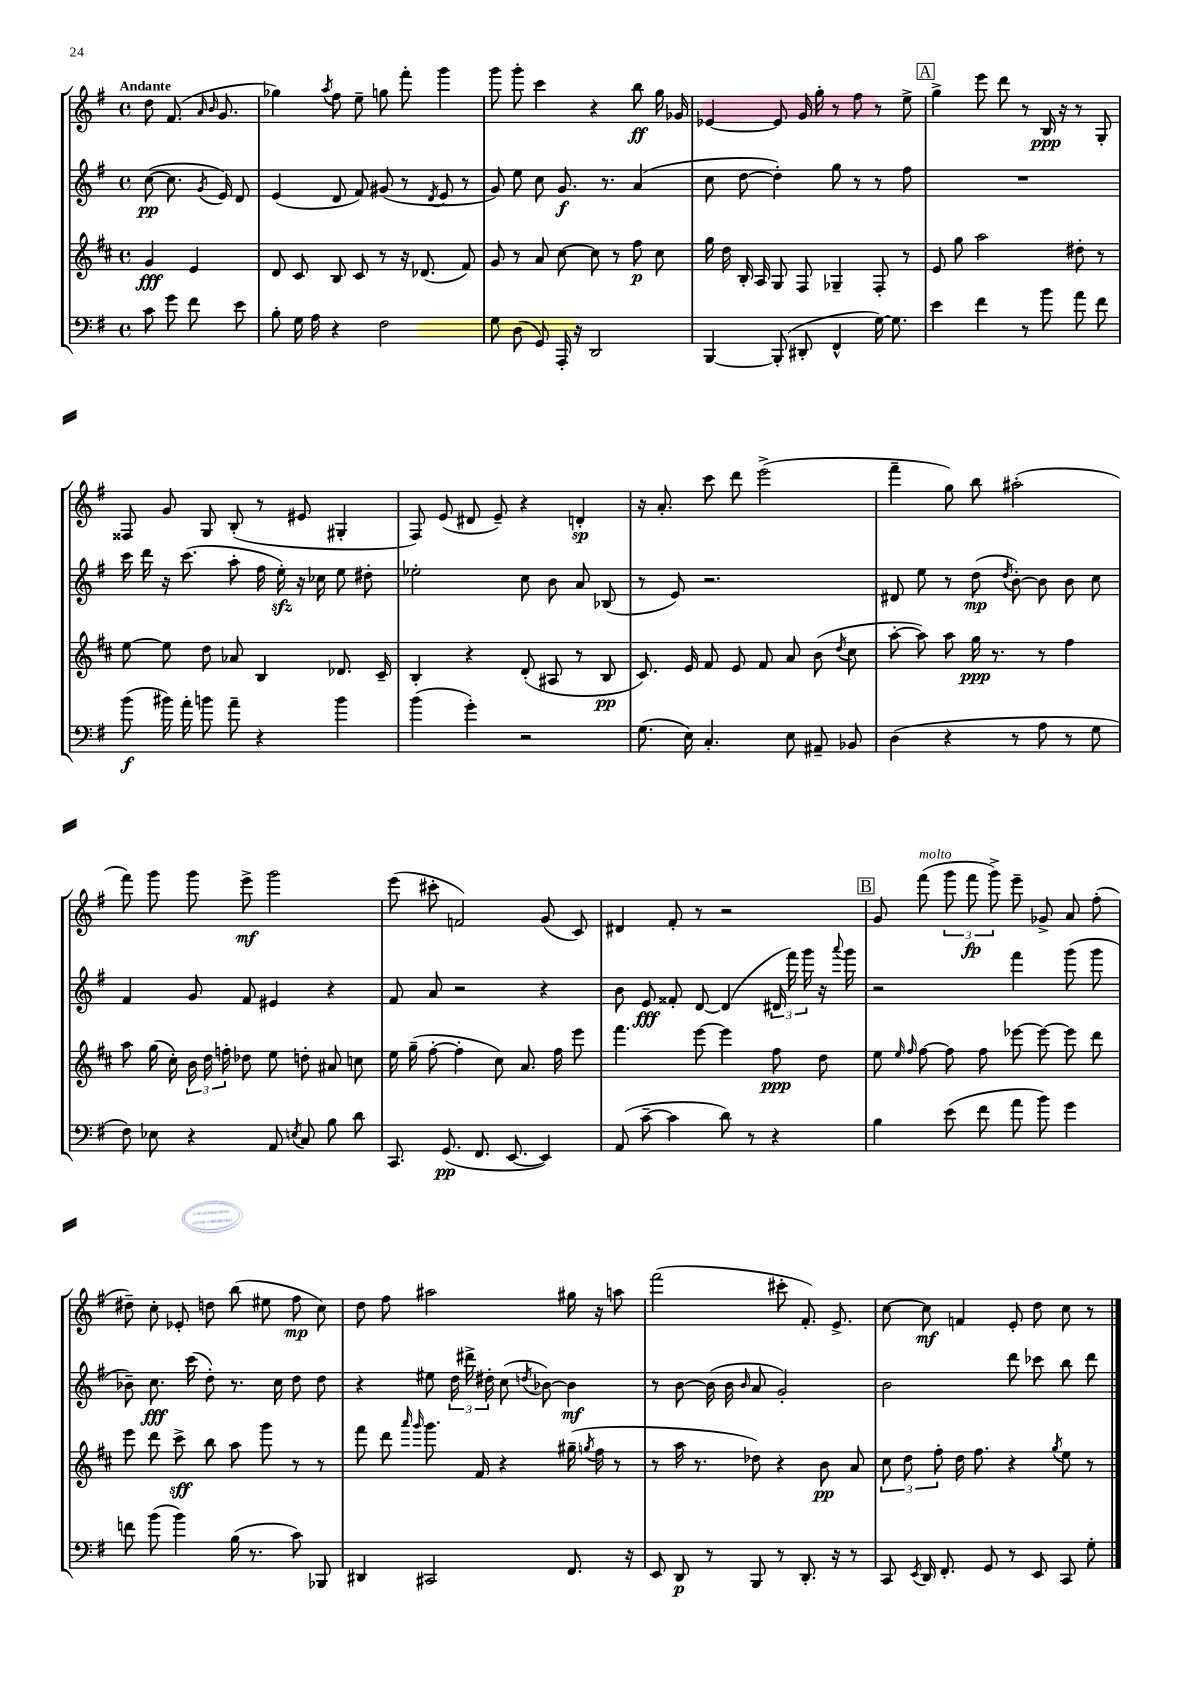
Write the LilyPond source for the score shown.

<<
\new StaffGroup <<
\new Staff = "s0" {
    \clef treble \key g \major \defaultTimeSignature \time 4/4 \partial 2 \tempo "Andante"
    \autoBeamOff d''8 fis'8.( \grace { a'16 b'16 } g'8. |
    ges''4) \acciaccatura { a''8 } fis''8 e''8-- g''8 fis'''8-. g'''4 |
    g'''8 g'''8-. c'''4 r4 b''8\ff g''16 ges'16 |
    ees'4~ ees'8 g'16 g''16-. r8 fis''8 r8 e''8-> |
    \mark \markup { \box "A" } g''4-> e'''8 d'''8 r8 b16\ppp r16 r8 g8-. |
    fisis8 g'8 g8 b8-.( r8 eis'8 gis4-. |
    fis8) e'8( dis'8 e'8--) r4 d'4-.\sp |
    r16 a'8.-. c'''8 d'''8 e'''2->( |
    fis'''4-- g''8) b''8 ais''2-.( |
    fis'''8) g'''8 g'''8 e'''8->\mf g'''2 |
    e'''8( cis'''8-. f'2) g'8( c'8) |
    dis'4 fis'8-. r8 r2 |
    \mark \markup { \box "B" } g'8 fis'''8^\markup { \italic "molto" }( \tuplet 3/2 { g'''8 fis'''8\fp g'''8->) } e'''8-- ges'8-> a'8 fis''8-.( |
    dis''8--) c''8-. ees'8-. d''8 b''8( eis''8 fis''8\mp c''8) |
    d''8 fis''8 ais''2 gis''16 r16 a''8 |
    fis'''2( cis'''8-. fis'8.-.) e'8.-> |
    c''8~ c''8\mf f'4 e'8-. d''8 c''8 r8 \bar "|." |
}
\new Staff = "s1" {
    \clef treble \key g \major \defaultTimeSignature \time 4/4 \partial 2
    \autoBeamOff c''8~\pp( c''8. \acciaccatura { g'8 } e'16) d'8 |
    e'4( d'8 fis'8) gis'8( r8 \acciaccatura { d'8 } e'8 r8 |
    g'8) e''8 c''8 g'8.\f r8. a'4( |
    c''8 d''8~ d''4-.) g''8 r8 r8 fis''8 |
    \mark \markup { \box "A" } R1 |
    c'''16 d'''16 r16 c'''8.( a''8-. fis''16 e''16-.\sfz) r16 ces''16 e''8 dis''8-. |
    ees''2-. c''8 b'8 a'8 bes8( |
    r8 e'8) r2. |
    dis'8 e''8 r8 d''8\mp( \acciaccatura { d''8 } b'8~-.) b'8 b'8 c''8 |
    fis'4 g'8 fis'8 eis'4 r4 |
    fis'8 a'8 r2 r4 |
    b'8 e'8\fff fisis'8-. d'8~ d'4( \tuplet 3/2 { dis'16 fis'''16) g'''16 } r16 \appoggiatura { a'''8 } g'''16 |
    \mark \markup { \box "B" } r2 fis'''4 g'''8( g'''8 |
    bes'8--) c''8.\fff c'''16( d''8-.) r8. c''16 d''8 d''8 |
    r4 eis''8 \tuplet 3/2 { d''16 dis'''16-> dis''16-. } c''8( \acciaccatura { d''8 } bes'8~) bes'4\mf |
    r8 b'8~ b'16( b'16 \grace { b'16 } a'8 g'2-.) |
    b'2 d'''8 ces'''8 b''8 d'''8 \bar "|." |
}
\new Staff = "s2" {
    \clef treble \key d \major \defaultTimeSignature \time 4/4 \partial 2
    \autoBeamOff g'4\fff e'4 |
    d'8 cis'8 b8 cis'8 r8 r16 des'8.( fis'8) |
    g'8 r8 a'8 cis''8~ cis''8 r8 fis''8\p cis''8 |
    g''16 d''16 b16-. a16 g8 fis8 ges4-- fis8-. r8 |
    \mark \markup { \box "A" } e'8 g''8 a''2 dis''8-. r8 |
    e''8~ e''8 d''8 aes'8 b4 des'8. cis'16-- |
    b4-. r4 d'8-.( ais8 r8 b8\pp |
    cis'8.) e'16 fis'8 e'8 fis'8 a'8 b'8( \acciaccatura { d''8 } cis''8 |
    a''8~-. a''8) a''8 g''16\ppp r8. r8 fis''4 |
    a''8 g''16( cis''16-.) \tuplet 3/2 { b'16 d''16 f''16-. } des''8 e''8 d''8-. ais'8 c''8 |
    e''16 g''16--( fis''8~-. fis''4-. cis''8) a'8. fis''16 e'''8 |
    fis'''4. e'''8~ e'''4 fis''8\ppp d''8 |
    \mark \markup { \box "B" } e''8 \grace { e''16 fis''16 } fis''8~ fis''8 fis''8 ees'''8~ ees'''8~ ees'''8 d'''8 |
    e'''8 d'''8 cis'''8->\sff b''8 a''8 g'''8 r8 r8 |
    fis'''8 d'''8 \grace { a'''16 g'''16 } g'''8. fis'16 r4 gis''16--( \acciaccatura { g''8 } fis''16 r8 |
    r8 a''16 r8. des''8) r4 b'8\pp a'8 |
    \tuplet 3/2 { cis''8 d''8 fis''8-. } d''16 fis''8. r4 \acciaccatura { g''8 } e''8 r8 \bar "|." |
}
\new Staff = "s3" {
    \clef bass \key g \major \defaultTimeSignature \time 4/4 \partial 2
    \autoBeamOff c'8 g'8 fis'8 e'8 |
    b8-. g16 a16 r4 fis2 |
    g8 d8( g,8) a,,16-. r16 d,2 |
    b,,4~ b,,8-.( dis,8-. fis,4-^ g16~) g8. |
    \mark \markup { \box "A" } e'4 fis'4 r8 b'8 a'8 fis'8 |
    b'8\f( bis'16) a'16-. b'8 a'8-- r4 b'4 |
    b'4( g'4-.) r2 |
    g8.( e16) c4.-. e8 ais,8-- bes,8 |
    d4( r4 r8 a8 r8 g8 |
    fis8) ees8 r4 a,8 \acciaccatura { e8 } c8 b8 d'8 |
    c,8. g,8.\pp( fis,8. e,8.~ e,4) |
    a,8( c'8~-- c'4 d'8) r8 r4 |
    \mark \markup { \box "B" } b4 e'8( fis'8 a'8 b'8) g'4 |
    f'8 b'8( b'4) b16( r8. c'8) bes,,8 |
    dis,4 cis,2 fis,8. r16 |
    e,8 d,8\p r8 b,,8 r8 d,8.-. r16 r8 |
    c,8 \acciaccatura { e,8 } d,16 fis,8.-. g,8 r8 e,8 c,8 g8-. \bar "|." |
}
>>
>>
\layout { \context { \Score \remove "Bar_number_engraver" } }
